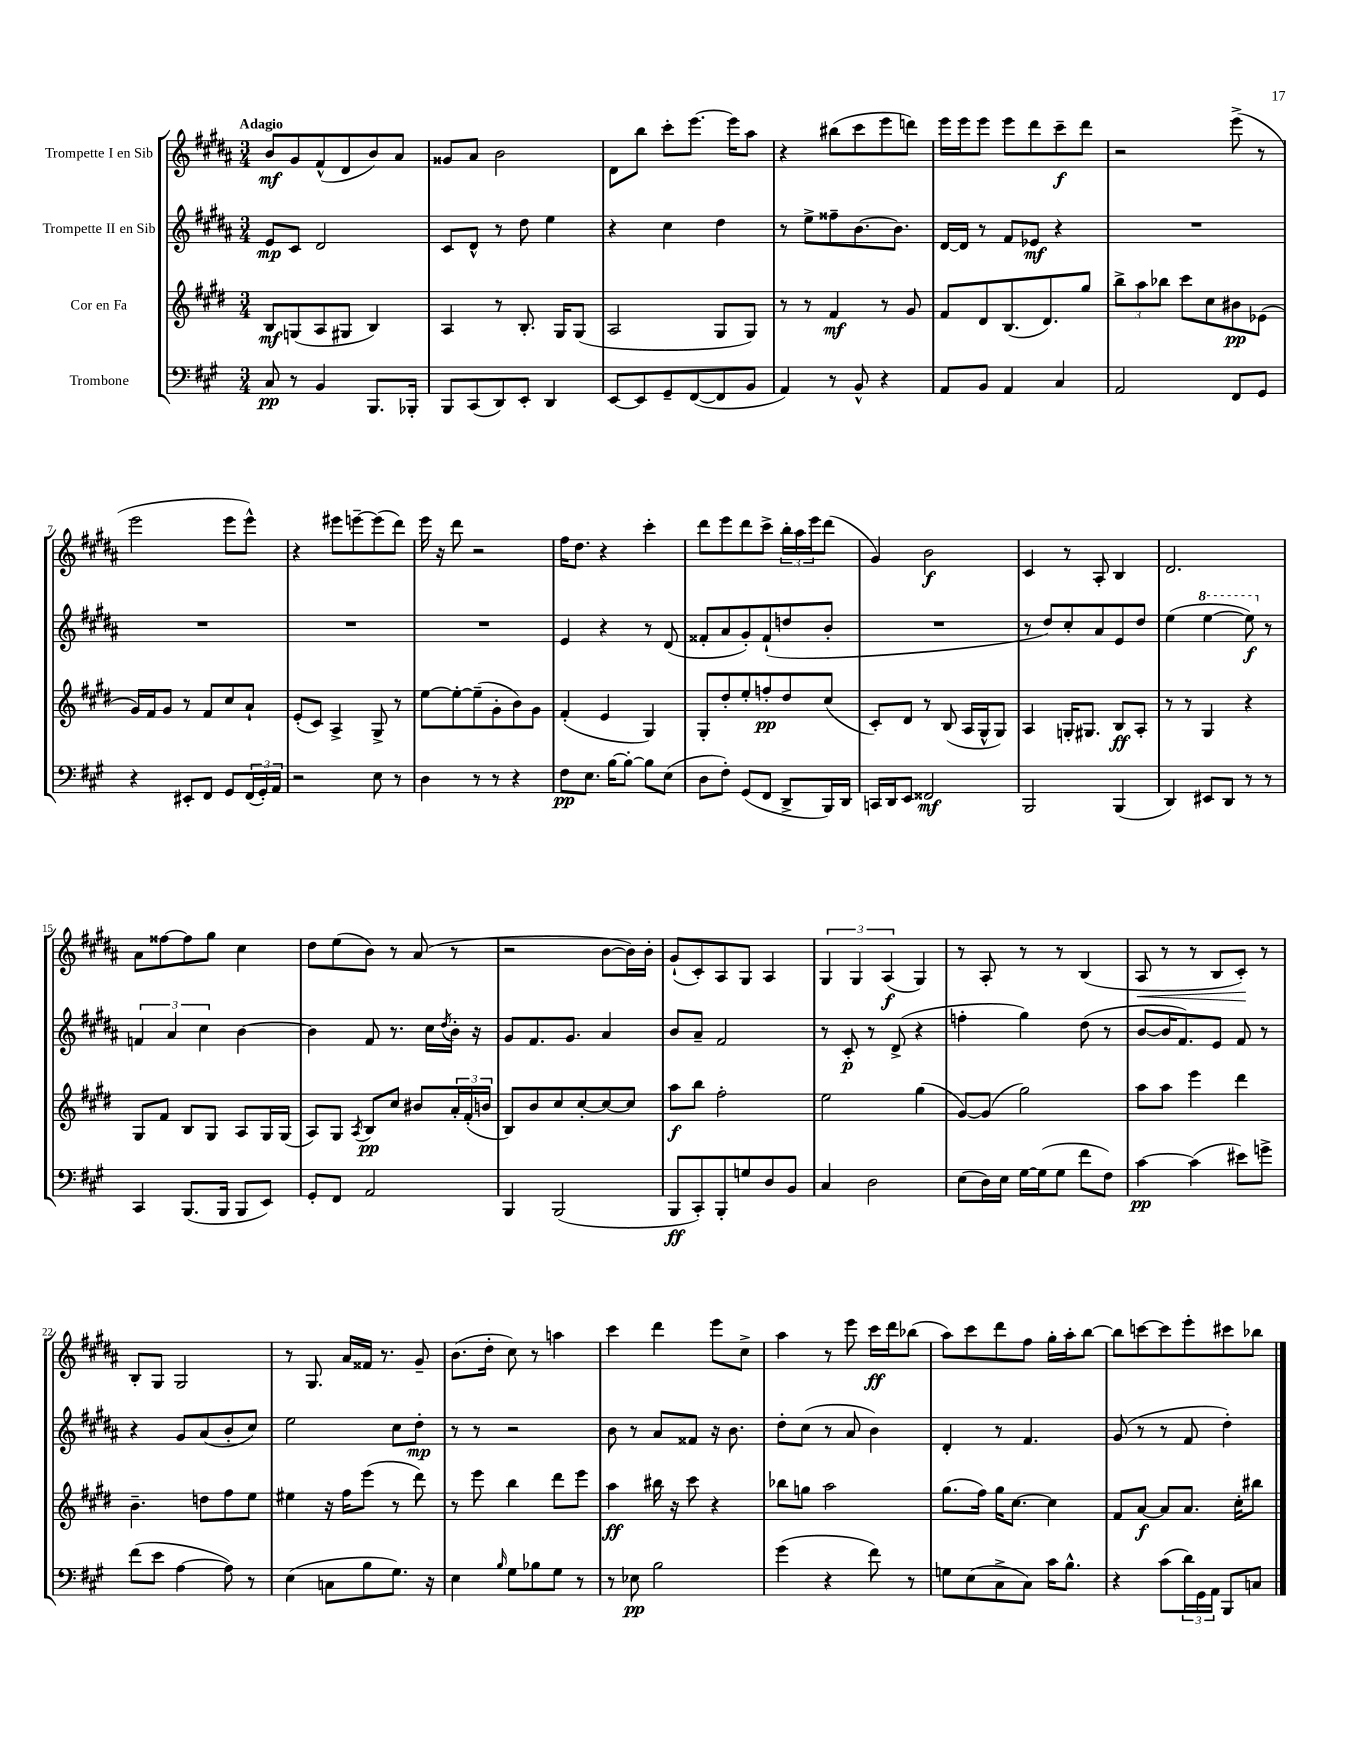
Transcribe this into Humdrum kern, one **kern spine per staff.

**kern	**kern	**kern	**kern
*staff4	*staff3	*staff2	*staff1
*clefF4	*clefG2	*clefG2	*clefG2
*k[f#c#g#]	*k[f#c#g#d#]	*k[f#c#g#d#a#]	*k[f#c#g#d#a#]
*M3/4	*M3/4	*M3/4	*M3/4
8C#	8B	8e	8b
8r	(8G	8c#	8g#
4BB	8A	2d#	(8f#^^
.	8G#	.	8d#
8.BBB	4B)	.	8b)
.	.	.	8a#
16BBB-'	.	.	.
=	=	=	=
8BBB	4A	8c#	8g##
(8CC#	.	8d#^^	8a#
8DD)	8r	8r	2b
8EE'	8.B'	8dd#	.
4DD	.	4ee	.
.	16G#	.	.
.	(8G#	.	.
=	=	=	=
[8EE	2A	4r	8d#
8EE]	.	.	8bb
8GG#~	.	4cc#	8ccc#'
([8FF#	.	.	[8.eee
8FF#]	8G#	4dd#	.
.	.	.	16eee]
8BB	8G#)	.	8aa#
=	=	=	=
4AA)	8r	8r	4r
.	8r	8ee^	.
8r	4f#	8ff##~	(8bb#
8BB^^	.	[8.b	8ccc#
4r	8r	.	8eee
.	.	8.b]	.
.	8g#	.	8ddd)
=	=	=	=
8AA	8f#	[16d#	16eee
.	.	16d#]	16eee
8BB	8d#	8r	8eee
4AA	(8.B	8f#	8eee
.	.	8e-	8ddd#
.	8.d#)	.	.
4C#	.	4r	8ccc#~
.	8gg#	.	8ddd#
=	=	=	=
2AA	12bb^	2.r	2r
.	12aa	.	.
.	12bb-	.	.
.	8ccc#	.	.
.	8cc#	.	.
8FF#	8b#	.	(8eee^
8GG#	(8e-	.	8r
=	=	=	=
4r	16g#)	2.r	2eee
.	16f#	.	.
.	8g#	.	.
8EE#'	8r	.	.
8FF#	8f#	.	.
8GG#	8cc#	.	8eee
(24FF#	8a`	.	8eee^^)
24GG#')	.	.	.
24AA	.	.	.
=	=	=	=
2r	(8e'	2.r	4r
.	8c#)	.	.
.	4A^	.	8eee#
.	.	.	[8eee~
8E	8G#^	.	(8eee]
8r	8r	.	8ddd#)
=	=	=	=
4D	[8ee	2.r	16eee
.	.	.	16r
.	8ee'_	.	8ddd#
8r	(8ee~]	.	2r
8r	8g#'	.	.
4r	8b)	.	.
.	8g#	.	.
=	=	=	=
8F#	(4f#'	4e	16ff#
.	.	.	8.dd#
8.E	.	.	.
.	4e	4r	4r
[16B	.	.	.
8B'_	.	.	.
8B]	4G#)	8r	4ccc#'
(8E	.	(8d#	.
=	=	=	=
8D	8G#'	8f##'	8ddd#
8F#')	8dd#'	8a#	8eee
(8GG#	8ee'	8g#')	8ddd#
8FF#	8ff'	(8f##`	8ccc#^
8DD^	8dd#	8dd	24bb'
.	.	.	24aa#
.	.	.	24eee
16BBB)	(8cc#	8b'	(8ddd#
16DD	.	.	.
=	=	=	=
16CC	8c#')	2.r	4g#)
16DD	.	.	.
8EE	8d#	.	.
2FF##	8r	.	2b
.	(8B	.	.
.	16A	.	.
.	16G#^^	.	.
.	8G#)	.	.
=	=	=	=
2BBB	4A	8r	4c#
.	.	8dd#)	.
.	16G'	8cc#'	8r
.	8.G#	.	.
.	.	8a#	8A#'
(4BBB	8B	8e	4B
.	8A'	8dd#	.
=	=	=	=
4DD)	8r	(4ee	2.d#
.	8r	.	.
8EE#	4G#	[4eee	.
8DD	.	.	.
8r	4r	8eee])	.
8r	.	8r	.
=	=	=	=
4CC#	8G#	6f	8a#
.	8f#	.	[8ff##
.	.	6a#	.
(8.BBB	8B	.	8ff##]
.	.	6cc#	.
.	8G#	.	8gg#
16BBB	.	.	.
8BBB	8A	[4b	4cc#
8EE)	16G#	.	.
.	(16G#	.	.
=	=	=	=
8GG#'	8A)	4b]	8dd#
8FF#	8G#	.	(8ee
.	8qA	.	.
2AA	8B	8f#	8b)
.	8cc#	8.r	8r
.	8b#	.	(8a#
.	.	16cc#	.
.	.	8qdd#	.
.	24a'	16b'	8r
.	(24f#'	.	.
.	.	16r	.
.	24b	.	.
=	=	=	=
4BBB	8B)	8g#	2r
.	8b	8.f#	.
(2BBB	8cc#	.	.
.	.	8.g#	.
.	[8cc#'	.	.
.	8cc#_	4a#	[8b
.	8cc#]	.	16b])
.	.	.	16b'
=	=	=	=
8BBB	8aa	8b	(8g#`
8CC#')	8bb	8a#~	8c#')
8BBB'	2ff#'	2f#	8A#
8G	.	.	8G#
8D	.	.	4A#
8BB	.	.	.
=	=	=	=
4C#	2ee	8r	6G#
.	.	8c#'	.
.	.	.	6G#
2D	.	8r	.
.	.	.	(6A#
.	.	(8d#^	.
.	(4gg#	4r	4G#)
=	=	=	=
(8E	[8g#)	4ff'	8r
16D)	(8g#]	.	8A#'
16E	.	.	.
[16G#	2gg#)	4gg#)	8r
(16G#]	.	.	.
8G#	.	.	8r
8f#	.	(8dd#	(4B
8F#)	.	8r	.
=	=	=	=
[4c#	8aa	[8b	8A#
.	8aa	16b]	8r
.	.	8.f#)	.
(4c#]	4eee	.	8r
.	.	8e	8B
8e#)	4ddd#	8f#	8c#')
8g^	.	8r	8r
=	=	=	=
(8f#	4.b~	4r	8B'
8e	.	.	8G#
[4A	.	8g#	2G#
.	8dd	(8a#	.
8A])	8ff#	8b'	.
8r	8ee	8cc#)	.
=	=	=	=
(4E	4ee#	2ee	8r
.	.	.	8.G#
8C	16r	.	.
.	16ff#	.	16a#
8B	(8eee	.	16f##
.	.	.	8.r
8.G#)	8r	8cc#	.
.	8ddd#)	8dd#'	8g#~
16r	.	.	.
=	=	=	=
4E	8r	8r	(8.b
.	8eee	8r	.
.	.	.	16dd#'
16qqB	.	.	.
8G#	4bb	2r	8cc#)
8B-	.	.	8r
8G#	8ddd#	.	4aa
8r	8eee	.	.
=	=	=	=
8r	4aa	8b	4ccc#
8E-	.	8r	.
2B	16bb#	8a#	4ddd#
.	16r	.	.
.	8ccc#	8f##	.
.	4r	16r	8eee
.	.	8.b	.
.	.	.	8cc#^
=	=	=	=
(4g#	8bb-	8dd#'	4aa#
.	8gg	(8cc#	.
4r	2aa	8r	8r
.	.	8a#	8eee
8f#)	.	4b)	16ccc#
.	.	.	16ddd#
8r	.	.	(8bb-
=	=	=	=
8G	(8.gg#	4d#'	8aa#)
(8E	.	.	8ccc#
.	16ff#)	.	.
8C#^	16gg#	8r	8ddd#
.	[8.cc#	.	.
8C#)	.	4.f#	8ff#
16c#	4cc#]	.	16gg#'
8.B^^	.	.	16aa#'
.	.	.	[8bb
=	=	=	=
4r	8f#	(8g#	8bb]
.	[8a	8r	[8ccc
(8c#	8a]	8r	8ccc]
24d)	8.a	8f#	8eee'
24GG#	.	.	.
24AA	.	.	.
8BBB	.	4dd#')	8ccc#
.	16cc#'	.	.
8C	8bb#	.	8bb-
==	==	==	==
*-	*-	*-	*-
